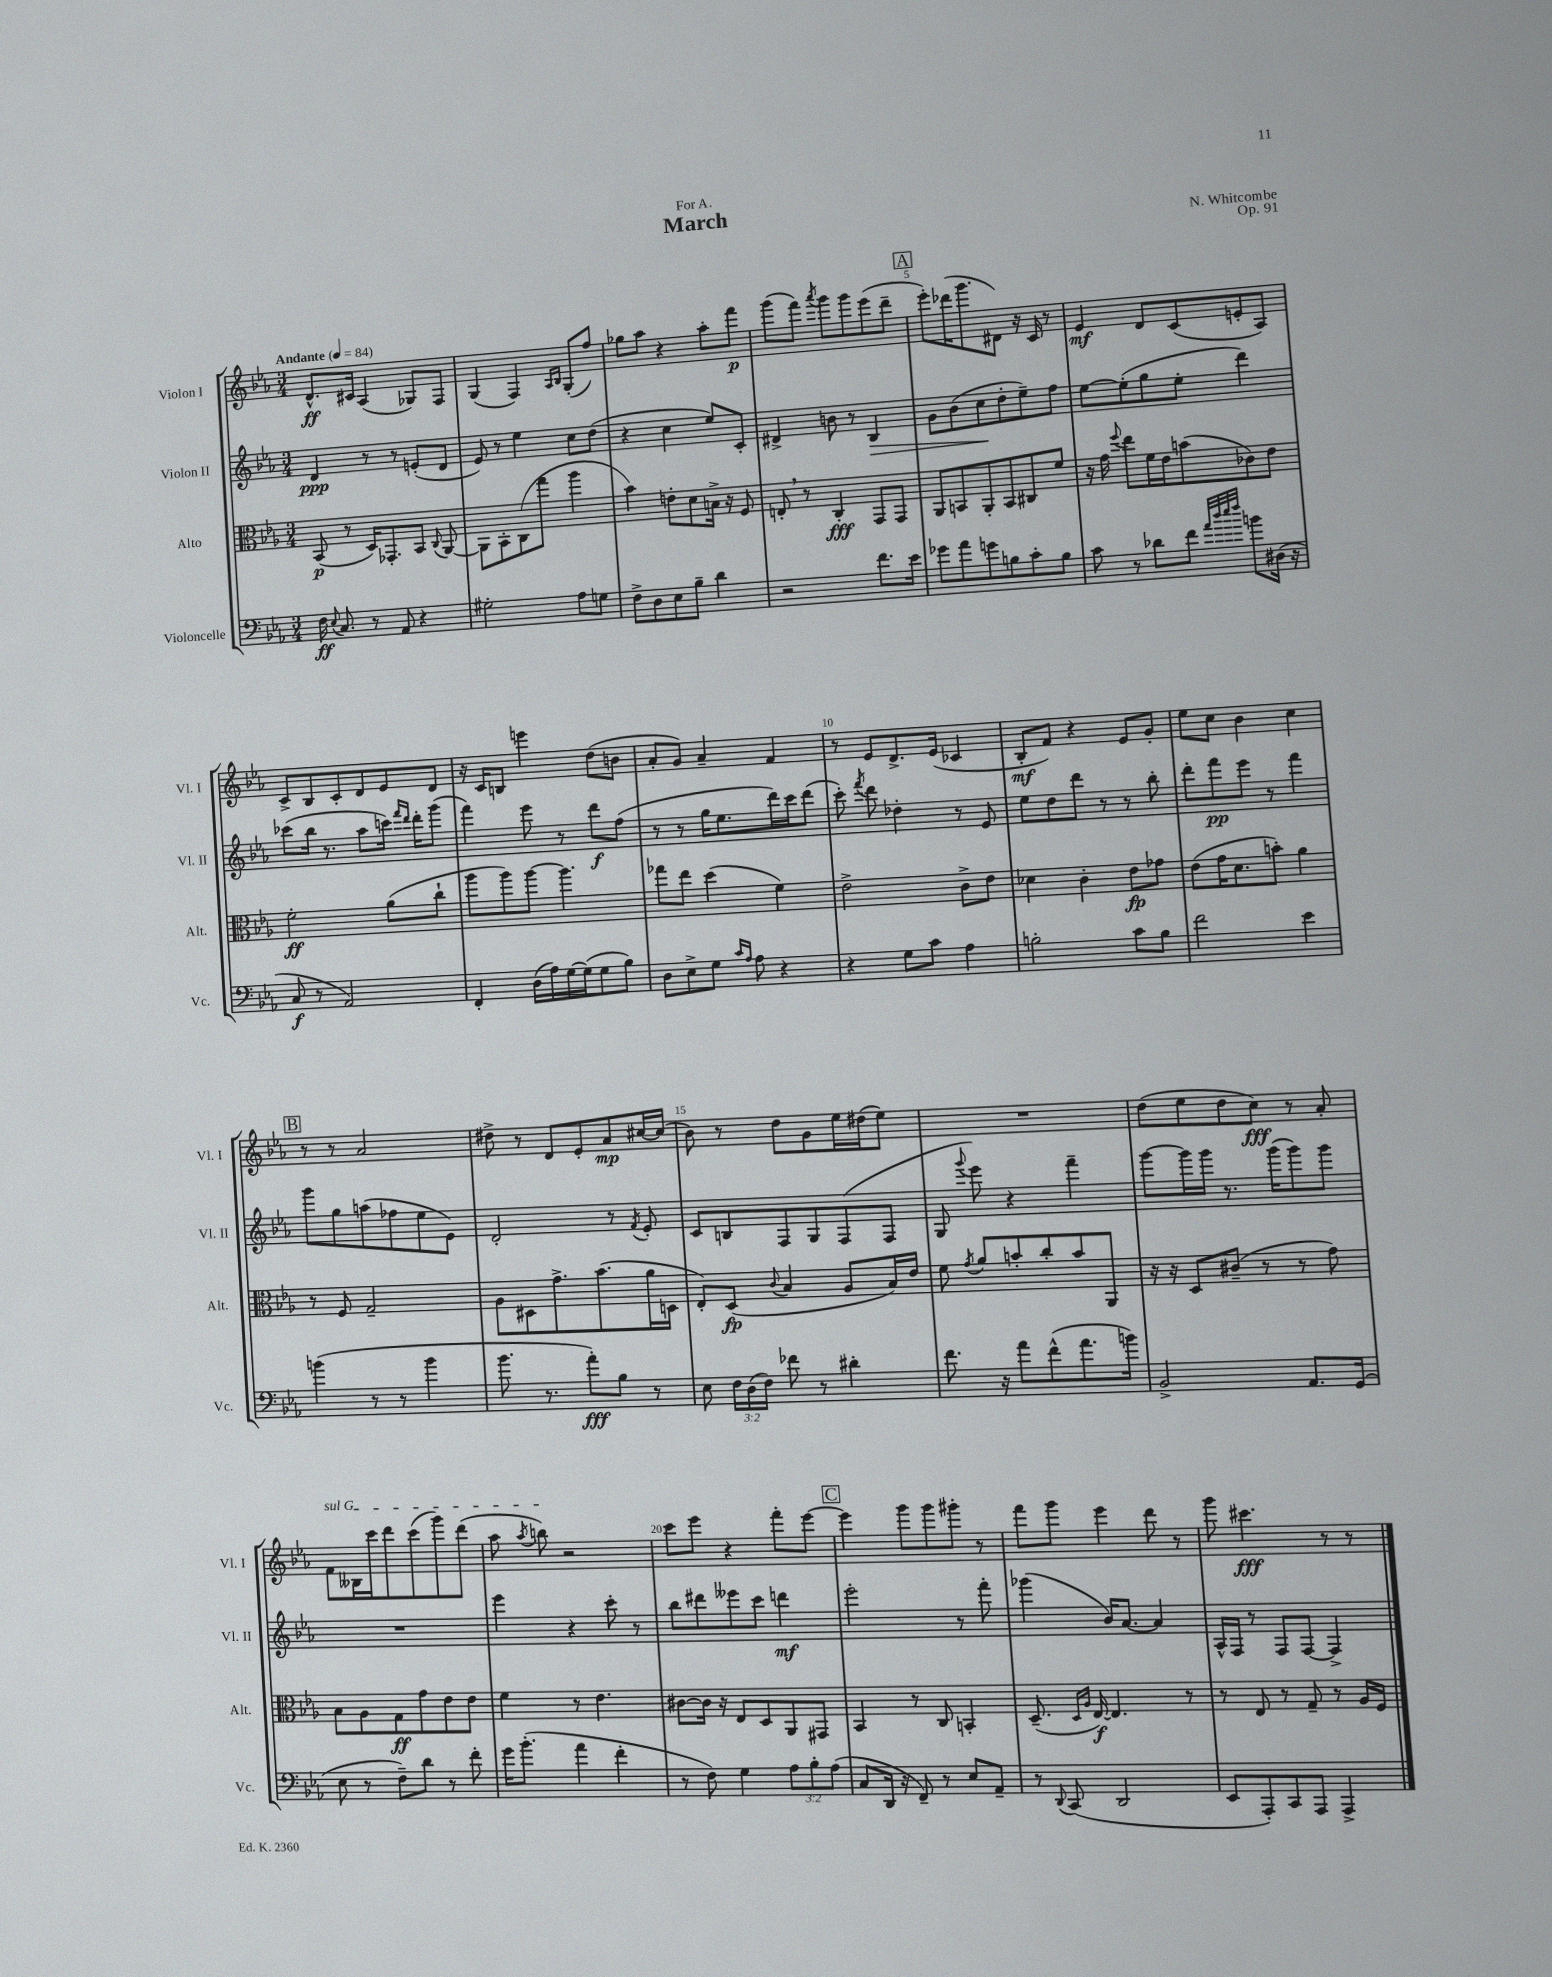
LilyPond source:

\header { title = "March" composer = "N. Whitcombe" dedication = "For A." opus = "Op. 91" }
<<
\new StaffGroup <<
\new Staff = "s0" \with { instrumentName = "Violon I" shortInstrumentName = "Vl. I" } {
    \clef treble \key ees \major \numericTimeSignature \time 3/4 \tempo "Andante" 4 = 84
    \autoBeamOff d'8.[-^\ff cis'16] aes4( ges8[) f8] |
    g4( f4) \grace { aes16[ bes16] } g8[-.( f''8]) |
    ges''8[ aes''8] r4 aes''8[-. f'''8]\p |
    g'''8[( f'''8]) \acciaccatura { aes'''8 } g'''8[ g'''8 ees'''8( d'''8]-- |
    \mark \markup { \box "A" } ees'''8[-.) des'''16( g'''8. dis'8]) r16 c'16 r8 |
    ees'4\mf d'8[ c'8( e'8-. aes8]) |
    c'8[-> bes8 c'8-. d'8 ees'8 d'8] |
    r16 c'16[ b8] e'''4 d''8[( b'8] |
    aes'8[-. g'8]) aes'4-- f'4 |
    r8 ees'8[ d'8.-> ees'16]( ces'4 |
    bes8[-.\mf f'8]) r4 ees'8[ g'8]-. |
    ees''8[ c''8] bes'4 c''4 |
    \mark \markup { \box "B" } r8 r8 aes'2 |
    dis''8-> r8 d'8[ ees'8-. aes'8\mp cis''16~ cis''16]( |
    bes'8) r8 d''8[ g'8 ees''16 dis''16( ees''8]) |
    R2. |
    d''8[( ees''8 d''8 c''8]\fff) r8 aes'8-. |
    \once \override TextSpanner.bound-details.left.text = \markup { \italic "sul G" } f'8[\startTextSpan beses16 c'''16 d'''8 c'''8( g'''8) d'''8]( |
    aes''8 \acciaccatura { aes''8 } b''8\stopTextSpan) r2 |
    c'''8[ ees'''8] r4 f'''8[-. ees'''8]~ |
    \mark \markup { \box "C" } ees'''4 g'''8[ g'''8 gis'''8]-. r8 |
    f'''8[ g'''8] ees'''4 d'''8 r8 |
    g'''8 cis'''4.\fff r8 r8 \bar "|." |
}
\new Staff = "s1" \with { instrumentName = "Violon II" shortInstrumentName = "Vl. II" } {
    \clef treble \key ees \major \numericTimeSignature \time 3/4
    \autoBeamOff d'4\ppp r8 r8 e'8[-.( d'8] |
    ees'8) r8 ees''4 c''8[ d''8]( |
    r4 c''4 ees''8[) c'8]-. |
    dis'4-> b'8 r8 bes4\> |
    \mark \markup { \box "A" } g'8[ bes'8( c''8\! d''8-. ees''8--) f''8] |
    ees''8[~ ees''8-.( g''8 ees''8]-. d'''4) |
    ces'''8[( bes''16] r8. aes''8[ c'''16]) \grace { f'''16[ d'''16] } d'''16[-. g'''8]( |
    f'''4) ees'''8 r8 d'''8[\f f''8]( |
    r8 r8 g''16[ ees''8. d'''16) c'''16 d'''8]( |
    c'''8-.) \acciaccatura { f'''8 } d'''8 des''4-. r8 ees'8 |
    ees''8[ d''8 d'''8] r8 r8 bes''8-. |
    d'''8[-. f'''8\pp ees'''8] r8 f'''4 |
    \mark \markup { \box "B" } g'''8[ g''8 a''8( fes''8 ees''8 ees'8]) |
    d'2-. r8 \acciaccatura { f'8 } ees'8-. |
    c'8[ b8 f8 g8 f8( f8] |
    g8 \appoggiatura { g'''8 } ees'''8) r4 f'''4-- |
    g'''8[~ g'''16 g'''16] r8. g'''16[( g'''8) g'''8] |
    R2. |
    ees'''4 r4 c'''8-. r8 |
    bes''8[ dis'''8 eeses'''8 c'''8] d'''4\mf |
    \mark \markup { \box "C" } ees'''2-. r8 f'''8-. |
    ges'''4( bes'16[) aes'8.]~ aes'4 |
    aes16[-^ f16] r8 f8[ f8]~ f4-> \bar "|." |
}
\new Staff = "s2" \with { instrumentName = "Alto" shortInstrumentName = "Alt." } {
    \clef alto \key ees \major \numericTimeSignature \time 3/4
    \autoBeamOff bes,8\p( r8 d16[) ges,8.-. bes,8] \appoggiatura { c8 } aes,8~ |
    aes,8[ bes,8-. c8( g''8] aes''4 |
    bes'4) e'8[-. d'8 b16]-> r16 f8 |
    e8-. \breathe r8 c4-.\fff g,8[ g,8] |
    \mark \markup { \box "A" } aes,8[ b,8 aes,8-. b,8 cis8 f'8] |
    r16 g'16 \appoggiatura { f''8 } ees''8[ f'16 ees'16 b'8( ces'8) ees'8] |
    f'2-.\ff aes'8[( c''8]-! |
    aes''8[ aes''8) aes''8]~ aes''4. |
    ges''8[ ees''8] d''4( f'4) |
    ees'2-> c'8[-> ees'8] |
    des'4 c'4-. ees'8[\fp ges'8] |
    ees'8[( g'16 d'8. b'8]-.) aes'4 |
    \mark \markup { \box "B" } r8 f8 g2-- |
    aes8[ dis8 g'8.-> bes'8.( aes'16 d16] |
    ees8[-.) d8]\fp( \appoggiatura { c'8 } bes4 aes8[ bes16) ees'16] |
    f'8 \acciaccatura { g'8 } aes'8[ b'8-. c''8-. b'8 aes,8] |
    r16 r16 d8[ cis'8]--( r8 r8 g'8) |
    bes8[ aes8 g8\ff g'8 ees'8 ees'8] |
    f'4 r8 ees'4. |
    cis'8[~ cis'16] r16 ees8[ d8 aes,8 gis,8] |
    \mark \markup { \box "C" } bes,4 r8 c8 b,4-. |
    d8.--( \grace { d16[ aes16] } ees16~\f) ees4. r8 |
    r8 ees8 r8 g8-- r8 aes16[ f16] \bar "|." |
}
\new Staff = "s3" \with { instrumentName = "Violoncelle" shortInstrumentName = "Vc." } {
    \clef bass \key ees \major \numericTimeSignature \time 3/4 \override Staff.TupletNumber.text = #tuplet-number::calc-fraction-text
    \autoBeamOff f16\ff \appoggiatura { ees8 } c8. r8 aes,8 r4 |
    gis2-. aes8[ g8] |
    f8[-> d8 ees8 bes8]-- d'4 |
    r2 f'8.[ ees'16] |
    \mark \markup { \box "A" } ges'8[ aes'8 g'8 b8 c'8-. b8] |
    c'8 r8 des'8[ f'8] \grace { aes'32[ d''32 ees''32 f''32] } b'8[ dis16]( r16 |
    c8\f r8 aes,2) |
    f,4-. d16[( aes16) g16~ g16( g8 bes8]) |
    d8[ ees8-> g8] \grace { c'16[ aes16] } aes8 r4 |
    r4 g8[ c'8] aes4 |
    b2-. c'8[ b8] |
    f'2 ees'4 |
    \mark \markup { \box "B" } b'4( r8 r8 b'4 |
    bes'8. r8. aes'8[-.\fff) bes8] r8 |
    ees8 \tuplet 3/2 { f16[ d16( f16]) } fes'8 r8 dis'4-. |
    f'8. r16 aes'8[ f'8-^( aes'8. b'16]) |
    bes,2-> aes,8.[ g,16]( |
    ees8 r8 f8[--) d'8] r8 f'8-. |
    g'16[ bes'8.]-.( aes'4 f'4-. |
    r8 f8) g4 \tuplet 3/2 { aes8[ bes8-. aes8]( } |
    \mark \markup { \box "C" } c8[ d,16] r16 f,8--) r8 ees8[ aes,8]-- |
    r8 \appoggiatura { d,8 } c,8( d,2 |
    ees,8[ aes,,8-.) c,8 aes,,8] aes,,4-> \bar "|." |
}
>>
>>
\layout { \context { \Score \override BarNumber.break-visibility = ##(#f #t #t) barNumberVisibility = #(every-nth-bar-number-visible 5) } }
